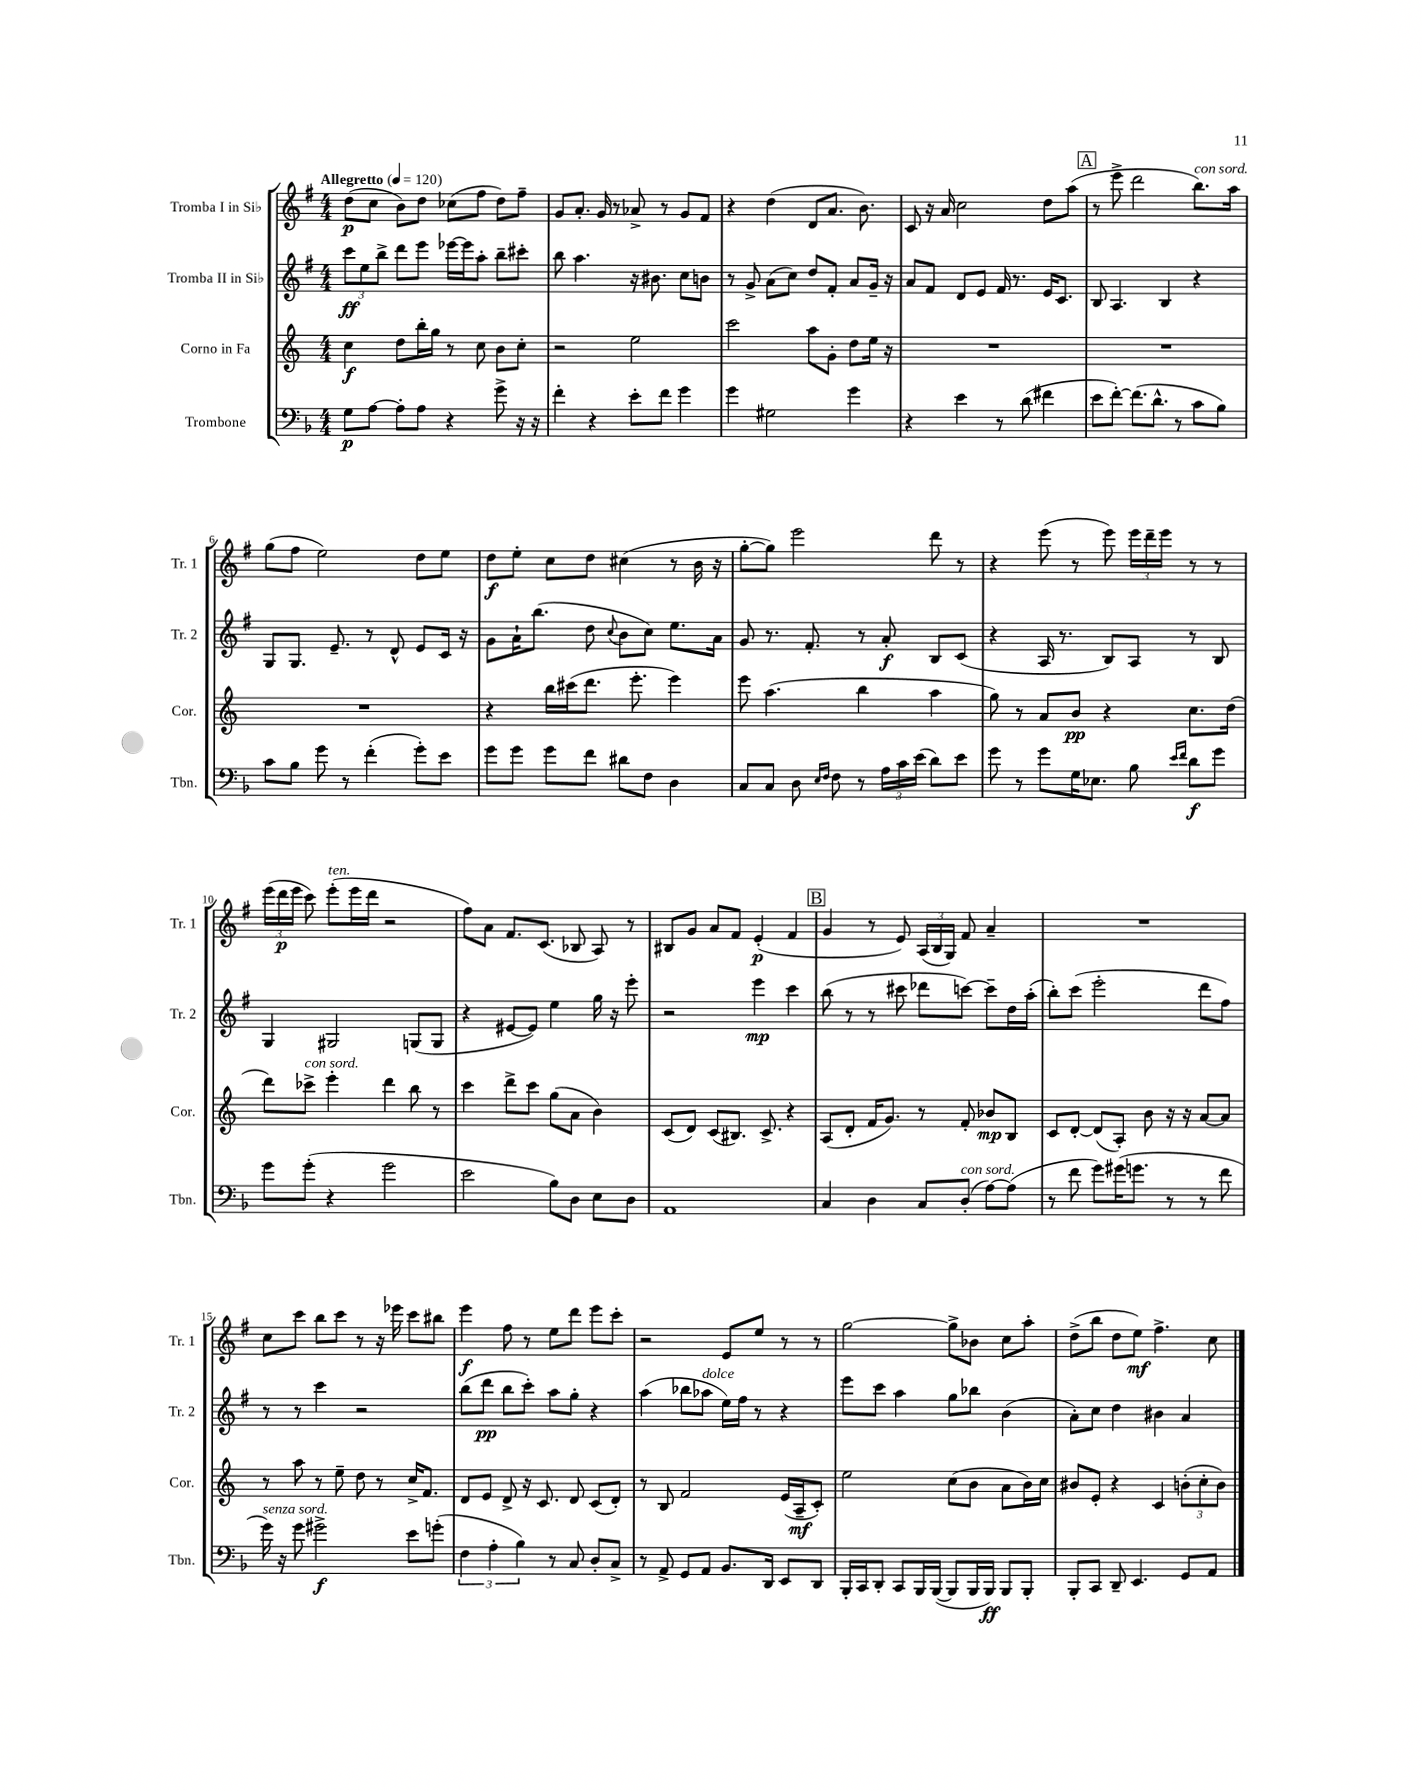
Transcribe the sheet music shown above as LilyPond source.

<<
\new StaffGroup <<
\new Staff = "s0" \with { instrumentName = "Tromba I in Sib" shortInstrumentName = "Tr. 1" } {
    \clef treble \key g \major \numericTimeSignature \time 4/4 \tempo "Allegretto" 4 = 120
    \autoBeamOff d''8[\p( c''8] b'8[) d''8] ces''8[( fis''8] d''8[) fis''8]-- |
    g'8[ a'8.]-. g'16 r8 aes'8-> r8 g'8[ fis'8] |
    r4 d''4( d'8[ a'8.] b'8.) |
    c'8 r16 a'16 c''2 d''8[ a''8]( |
    \mark \markup { \box "A" } r8 e'''8-> d'''2 b''8.[^\markup { \italic "con sord." }) a''16] |
    g''8[( fis''8] e''2) d''8[ e''8] |
    d''8[\f e''8]-. c''8[ d''8] cis''4( r8 b'16 r16 |
    g''8[~-. g''8]) e'''2 d'''8 r8 |
    r4 e'''8( r8 e'''8) \tuplet 3/2 { e'''16[ d'''16-- e'''16] } r8 r8 |
    \tuplet 3/2 { e'''16[( d'''16\p e'''16] } c'''8) e'''8[-.^\markup { \italic "ten." }( e'''16 d'''16] r2 |
    fis''8[) a'8] fis'8.[ c'8.]( bes8 a8) r8 |
    bis8[ g'8] a'8[ fis'8] e'4-.\p( fis'4 |
    \mark \markup { \box "B" } g'4 r8 e'8) \tuplet 3/2 { a16[( b16 g16]) } fis'8 a'4-- |
    R1 |
    c''8[ c'''8] b''8[ c'''8] r8 r16 ees'''16 c'''8[ bis''8] |
    e'''4\f fis''8 r8 e''8[ d'''8] e'''8[ c'''8]-. |
    r2 e'8[ e''8] r8 r8 |
    g''2~ g''8[-> bes'8] c''8[ a''8]-. |
    d''8[->( b''8] d''8[ e''8]\mf) fis''4.-> c''8 \bar "|." |
}
\new Staff = "s1" \with { instrumentName = "Tromba II in Sib" shortInstrumentName = "Tr. 2" } {
    \clef treble \key g \major \numericTimeSignature \time 4/4
    \autoBeamOff \tuplet 3/2 { c'''8[\ff e''8 b''8]-> } d'''8[ e'''8] ees'''16[~ ees'''16 a''8]-. b''8[-- cis'''8]-. |
    b''8 a''4. r16 bis'8. c''8[ b'8] |
    r8 g'8-> a'8[( c''8]) d''8[ fis'8]-. a'8[ g'16]-- r16 |
    a'8[ fis'8] d'8[ e'8] fis'16 r8. e'16[ c'8.] |
    \mark \markup { \box "A" } b8 a4. b4 r4 |
    g8[ g8.] e'8.-- r8 d'8-^ e'8[ c'16] r16 |
    g'8[ a'16-! b''8.]( d''8 \appoggiatura { c''8 } b'8[ c''8]) e''8.[ a'16] |
    g'8 r8. fis'8.-. r8 a'8-.\f b8[ c'8]( |
    r4 a16 r8. b8[) a8] r8 b8 |
    g4 gis2 g8[( g8] |
    r4 eis'8[~ eis'8]) e''4 g''16 r16 e'''8-. |
    r2 e'''4\mp c'''4 |
    \mark \markup { \box "B" } b''8( r8 r8 cis'''8 des'''8[ c'''8]~) c'''8[-- d''16 a''16]-.( |
    b''8[-.) c'''8]( e'''2-. d'''8[ fis''8]) |
    r8 r8 c'''4 r2 |
    b''8[( d'''8]\pp b''8[ c'''8]-.) a''8[ g''8]-. r4 |
    a''4( bes''8[ aes''8]^\markup { \italic "dolce" } e''16[) fis''16] r8 r4 |
    e'''8[ c'''8] a''4 g''8[ bes''8] b'4( |
    a'8[-.) c''8] d''4 bis'4 a'4 \bar "|." |
}
\new Staff = "s2" \with { instrumentName = "Corno in Fa" shortInstrumentName = "Cor." } {
    \clef treble \key c \major \numericTimeSignature \time 4/4
    \autoBeamOff c''4\f d''8[ b''16-. g''16] r8 c''8 b'8[ c''8]-. |
    r2 e''2 |
    c'''2 a''8[ g'8]-. d''8[ e''16] r16 |
    R1 |
    \mark \markup { \box "A" } R1 |
    R1 |
    r4 b''16[ cis'''16( d'''8.] e'''8.-. e'''4) |
    e'''8 a''4.( b''4 a''4 |
    g''8) r8 a'8[ b'8]\pp r4 c''8.[ d''16]( |
    d'''8[) ces'''8]->^\markup { \italic "con sord." } e'''4-. d'''4 b''8 r8 |
    c'''4 d'''8[-> c'''8] g''8[( a'8] b'4) |
    c'8[( d'8]) c'8[( bis8.]) c'8.-> r4 |
    \mark \markup { \box "B" } a8[( d'8]-. f'16[ g'8.]) r8 f'8-. bes'8[\mp b8] |
    c'8[ d'8]~-. d'8[( a8]-.) b'8 r16 r16 a'8[~ a'8] |
    r8 a''8 r8 e''8-- d''8 r8 c''16[-> f'8.] |
    d'8[ e'8] d'8-> r16 c'8. d'8 c'8[( d'8]-.) |
    r8 b8 f'2 e'16[( a16--\mf c'8]-.) |
    e''2 c''8[( b'8] a'8[ b'16) c''16] |
    bis'8[ e'8]-. r4 c'4 \tuplet 3/2 { b'8[-.( c''8-. b'8]) } \bar "|." |
}
\new Staff = "s3" \with { instrumentName = "Trombone" shortInstrumentName = "Tbn." } {
    \clef bass \key f \major \numericTimeSignature \time 4/4
    \autoBeamOff g8[\p a8]~ a8[-. a8] r4 g'8-> r16 r16 |
    f'4-. r4 e'8[-. f'8] g'4 |
    g'4 gis2 g'4 |
    r4 e'4 r8 d'8( fis'4 |
    \mark \markup { \box "A" } e'8[ f'8]~-.) f'8.[( d'8.]-^ r8 c'8[ bes8]) |
    c'8[ bes8] g'8 r8 f'4-.( g'8[-.) e'8] |
    g'8[ g'8] g'8[ f'8] dis'8[ f8] d4 |
    c8[ c8] d8 \grace { e16[ f16] } f8 r8 \tuplet 3/2 { a16[ c'16 e'16]( } d'8[) e'8] |
    g'8 r8 g'8[ g16 ees8.] bes8 \grace { e'16[ f'16] } d'8[\f g'8] |
    g'8[ g'8]-.( r4 g'2 |
    e'2 bes8[) d8] e8[ d8] |
    a,1 |
    \mark \markup { \box "B" } c4 d4 c8[ d8]-.^\markup { \italic "con sord." }( a8[~) a8]( |
    r8 f'8 g'8[) gis'16( g'8.] r8 r8 f'8 |
    g'16^\markup { \italic "senza sord." }) r16 g'8 gis'2->\f e'8[ g'8]-.( |
    \tuplet 3/2 { f4 a4-. bes4) } r8 c8 d8[-. c8]-> |
    r8 a,8-> g,8[ a,8] bes,8.[ d,16] e,8[ d,8] |
    bes,,16[-. c,16 d,8]-. c,8[ bes,,16 bes,,16]~( bes,,8[ bes,,16 bes,,16]\ff) bes,,8[ bes,,8]-. |
    bes,,8[-. c,8] d,8-- e,4. g,8[ a,8] \bar "|." |
}
>>
>>
